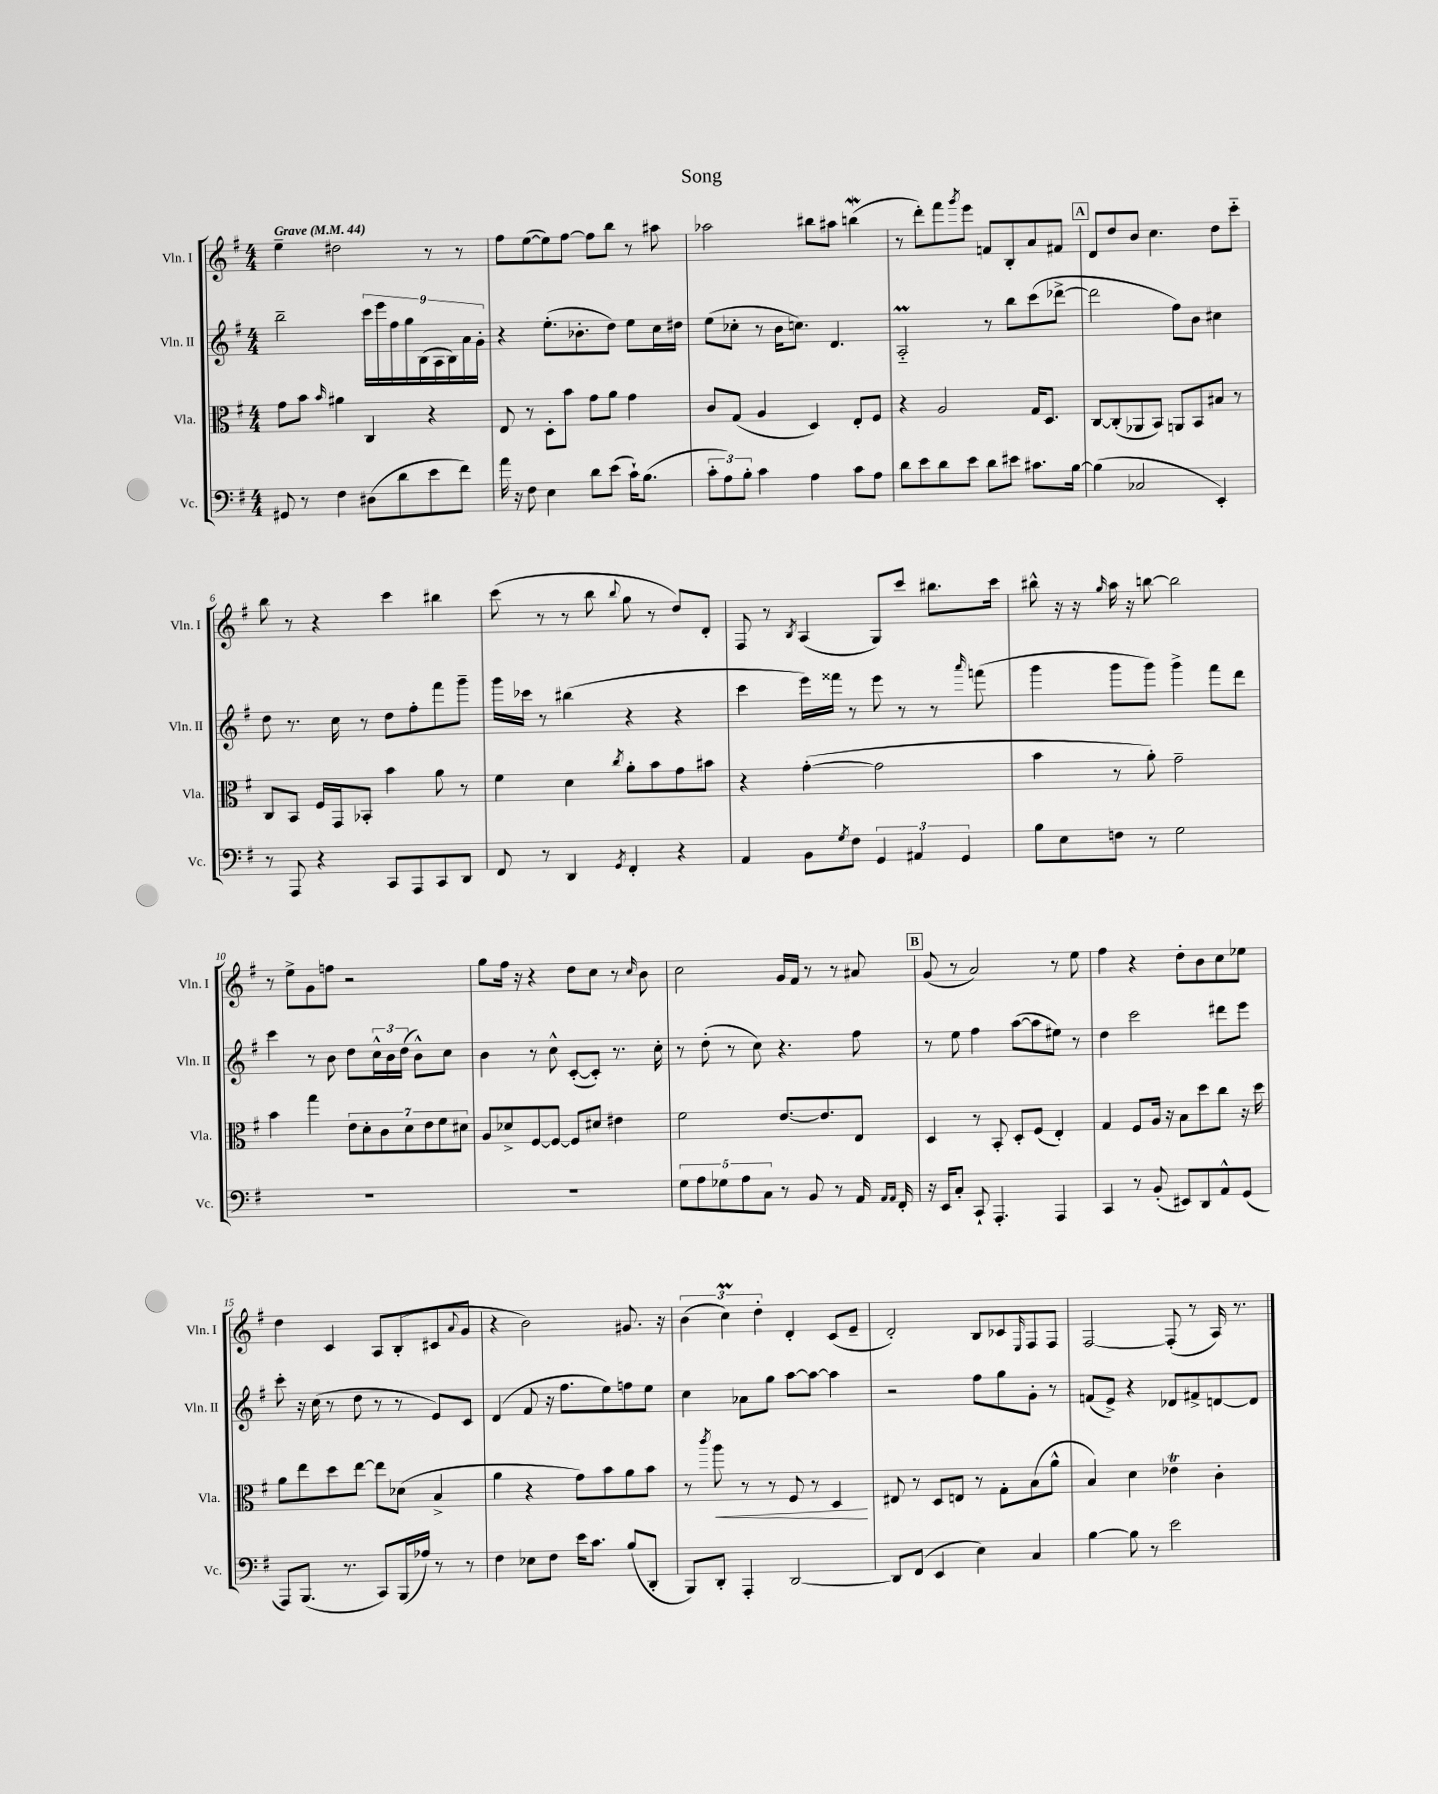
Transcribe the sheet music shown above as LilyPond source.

\header { title = "Song" }
<<
\new StaffGroup <<
\new Staff = "s0" \with { instrumentName = "Vln. I" shortInstrumentName = "Vln. I" } {
    \clef treble \key g \major \numericTimeSignature \time 4/4 \tempo "Grave" 4 = 44
    e''4-- dis''2 r8 r8 |
    fis''8 e''8~( e''8) fis''8~ fis''8 b''8 r8 ais''8 |
    aes''2 bis''8 ais''8 b''4\mordent( |
    r8 d'''8-.) fis'''8 \acciaccatura { g'''8 } e'''8 f'8 b8-. a'8 fis'8 |
    \mark \markup { \box "A" } d'8 d''8 b'8 c''4. d''8 c'''8-_ |
    b''8 r8 r4 c'''4 bis''4 |
    c'''8( r8 r8 b''8 \appoggiatura { b''8 } g''8 r8 d''8) d'8-. |
    fis8 r8 \acciaccatura { b8 } a4( g8) c'''8 bis''8. c'''16 |
    bis''8-^ r16 r16 \grace { g''16 } a''16 r16 b''8~ b''2 |
    r8 e''8-> g'8 f''8 r2 |
    g''8 fis''16 r16 r4 d''8 c''8 r8 \grace { c''16 } b'8 |
    c''2 g'16 fis'16 r8 r8 ais'8 |
    \mark \markup { \box "B" } g'8( r8 a'2) r8 e''8 |
    fis''4 r4 d''8-. b'8 c''8 ees''8 |
    d''4 c'4 a8 b8-.( cis'8 \appoggiatura { a'8 } g'8 |
    r4 b'2) gis'8. r16 |
    \tuplet 3/2 { b'4( c''4\prall) d''4-. } d'4-. c'8( e'8-- |
    d'2-.) b8 ces'8 \grace { e16 } fis8 fis8 |
    fis2~ fis8-.( r8 a16) r8. \bar "|." |
}
\new Staff = "s1" \with { instrumentName = "Vln. II" shortInstrumentName = "Vln. II" } {
    \clef treble \key g \major \numericTimeSignature \time 4/4
    b''2-- \tuplet 9/8 { c'''16 e'''16 fis''16 g''16 b16( a16 b16) a'16 g'16-. } |
    r4 e''8.-.( bes'8.-. d''8) e''8 c''16 dis''16 |
    e''8( ces''8-. r8 b'16 c''8.) d'4. |
    a2-_\prall r8 b''8 c'''8( des'''8~-> |
    \mark \markup { \box "A" } des'''2 fis''8) b'8 cis''4 |
    d''8 r8. c''16 r8 d''8 fis''8-. fis'''8 g'''8-- |
    g'''16 ces'''16 r8 bis''4( r4 r4 |
    c'''4 e'''16) fisis'''16 r8 e'''8 r8 r8 \grace { a'''16 } f'''8( |
    g'''4 g'''8 g'''8) g'''4-> fis'''8 d'''8 |
    c'''4 r8 b'8 d''8 \tuplet 3/2 { c''16-^ b'16 d''16( } b'8-^) c''8 |
    b'4 r8 c''8-^ c'8~-.( c'8-.) r8. c''16-. |
    r8 d''8-.( r8 c''8) r4. fis''8 |
    \mark \markup { \box "B" } r8 e''8 fis''4 a''8~( a''8 eis''8) r8 |
    d''4 c'''2 dis'''8 e'''8 |
    c'''8-. r16 c''16( r8 d''8 r8 r8 e'8) c'8 |
    d'4( fis'8 r16 fis''8. e''8) f''8 e''8 |
    c''4 aes'8 g''8 a''8~ a''8~ a''4 |
    r2 fis''8 g''8 g'8-. r8 |
    f'8( e'8->) r4 des'8 fis'8-> d'8~ d'8 \bar "|." |
}
\new Staff = "s2" \with { instrumentName = "Vla." shortInstrumentName = "Vla." } {
    \clef alto \key g \major \numericTimeSignature \time 4/4
    g'8 b'8 \grace { b'16 } ais'4 c4 r4 |
    e8 r8 d8-. b'8 g'8 a'8 g'4 |
    c'8 g8( a4 d4) e8-. fis8 |
    r4 a2 g16 d8. |
    \mark \markup { \box "A" } c8~ c8-.( aes,8 b,8) a,8 b,8 bis8 r8 |
    c8 b,8 fis16 g,16 bes,8-. b'4 a'8 r8 |
    fis'4 d'4 \acciaccatura { c''8 } a'8-. b'8 g'8 bis'8 |
    r4 g'4~-.( g'2 |
    b'4 r8 a'8-.) g'2-- |
    b'4 g''4 \tuplet 7/4 { e'8 d'8-. c'8 d'8 e'8 fis'8 dis'8 } |
    a8 des'8-> fis8~ fis8~ fis8 dis'8 eis'4 |
    fis'2 e'8.~ e'8. e8 |
    \mark \markup { \box "B" } d4 r8 b,8-. d8-. fis8( e4-.) |
    g4 fis8 a16 r16 b8 d''8 c''8 r16 d''16 |
    a'8 e''8 d''8 e''8~ e''8 des'8( b4-> |
    a'4 r4 g'8) b'8 a'8 b'8 |
    r8 \acciaccatura { c'''8 } a''8\< r8 r8 fis8 r8 d4\! |
    eis8 r8 d8 e8 r8 g8-. b8( a'8-^ |
    b4) d'4 ees'4\trill c'4-. \bar "|." |
}
\new Staff = "s3" \with { instrumentName = "Vc." shortInstrumentName = "Vc." } {
    \clef bass \key g \major \numericTimeSignature \time 4/4
    gis,8 r8 fis4 dis8( d'8 e'8 fis'8) |
    a'16 r16 fis8 e4 d'8 e'8( c'16-!) b8.( |
    \tuplet 3/2 { c'8-. a8) b8-. } c'4 a4 c'8 a8 |
    d'8 e'8 d'8 e'8 d'8 eis'8 cis'8. b16~ |
    \mark \markup { \box "A" } b4( ces2 e,4-.) |
    r8 a,,8 r4 c,8 a,,8 c,8 d,8 |
    fis,8 r8 d,4 \acciaccatura { g,8 } fis,4-. r4 |
    a,4 b,8 \acciaccatura { g8 } fis8 \tuplet 3/2 { g,4 ais,4 g,4 } |
    b8 e8 f8 r8 g2 |
    R1 |
    R1 |
    \tuplet 5/4 { g8 a8 ges8 a8 c8 } r8 b,8 r8 a,16 \grace { a,16 a,16 } fis,16-. |
    \mark \markup { \box "B" } r16 e,16 c8-. c,8-! a,,4.-. a,,4 |
    c,4 r8 b,8-.( eis,8) d,8 a,8-^ g,8( |
    a,,8) b,,8.( r8. c,8) b,,16( aes16) r8 r8 |
    fis4 ees8 fis8 e'16 c'8. b8( d,8-. |
    b,,8) d,8-. a,,4-. d,2~ |
    d,8 fis,8( e,4 e4) c4 |
    b4~ b8 r8 e'2 \bar "|." |
}
>>
>>
